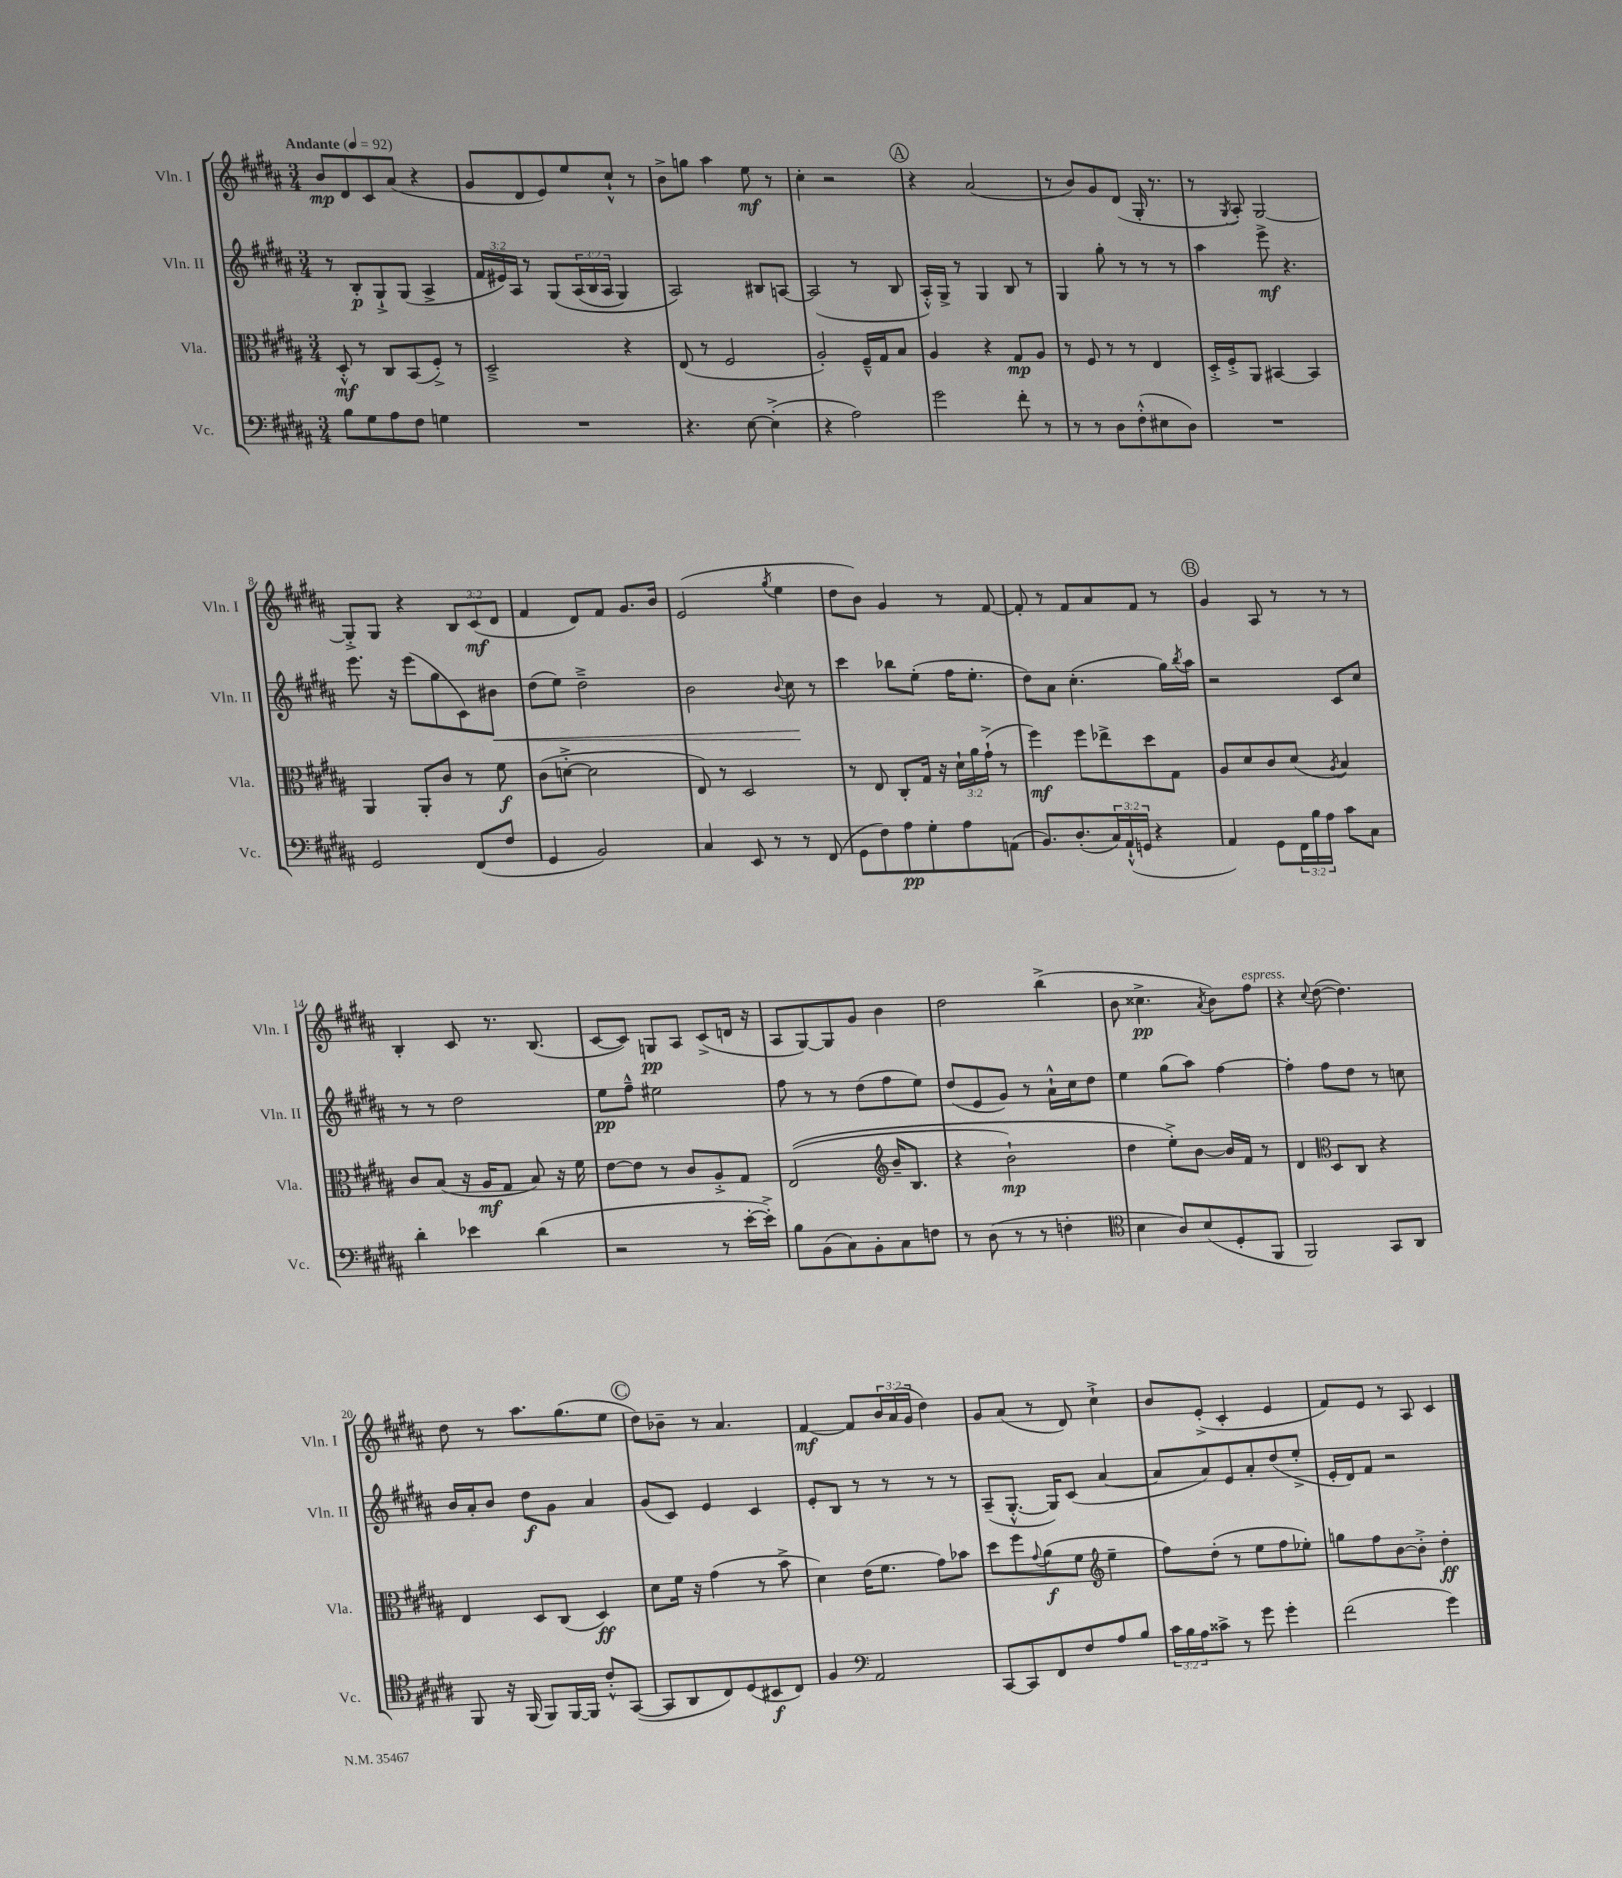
<<
\new StaffGroup <<
\new Staff = "s0" \with { instrumentName = "Vln. I" shortInstrumentName = "Vln. I" } {
    \clef treble \key b \major \numericTimeSignature \time 3/4 \override Staff.TupletNumber.text = #tuplet-number::calc-fraction-text \tempo "Andante" 4 = 92
    b'8\mp dis'8 cis'8 ais'8( r4 |
    gis'8 dis'8 e'8) e''8 cis''8-!-^ r8 |
    b'8-> g''8 ais''4 e''8\mf r8 |
    cis''4-. r2 |
    \mark \markup { \circle "A" } r4 ais'2( |
    r8 b'8) gis'8 dis'8( gis16-. r8. |
    r8 \acciaccatura { gis8 } ais8-.) gis2~ |
    gis8-.-> gis8 r4 \tuplet 3/2 { b8 cis'8\mf( dis'8 } |
    fis'4 dis'8) fis'8 gis'8. b'16 |
    e'2( \acciaccatura { gis''8 } e''4 |
    dis''8 b'8) gis'4 r8 fis'8~ |
    fis'8-. r8 fis'8 ais'8 fis'8 r8 |
    \mark \markup { \circle "B" } gis'4 ais8 r8 r8 r8 |
    b4-. cis'8 r8. b8.( |
    cis'8~ cis'8) g8\pp ais8 cis'8->( d'16 r16 |
    ais8 gis8~) gis8 gis'8 b'4 |
    dis''2 b''4->( |
    b'8 cisis''4.->\pp \acciaccatura { ais'8 } b'8) fis''8^\markup { \italic "espress." } |
    r4 \appoggiatura { cis''8 } dis''8~( dis''4.) |
    dis''8 r8 ais''8. gis''8.( e''8 |
    \mark \markup { \circle "C" } dis''8) bes'8-- r8 ais'4. |
    fis'4~\mf fis'8 \tuplet 3/2 { b'16 ais'16( gis'16 } dis''4) |
    gis'8 ais'8( r8 dis'8) cis''4-!-> |
    b'8 e'8-.->( cis'4-. e'4 |
    fis'8) e'8 r8 ais8 cis'4 \bar "|." |
}
\new Staff = "s1" \with { instrumentName = "Vln. II" shortInstrumentName = "Vln. II" } {
    \clef treble \key b \major \numericTimeSignature \time 3/4 \override Staff.TupletNumber.text = #tuplet-number::calc-fraction-text
    r8 b8-.\p gis8-!-> gis8( ais4-> |
    \tuplet 3/2 { fis'16 eis'16) ais16 } r8 gis8\( \tuplet 3/2 { ais16( b16 ais16 } gis4) |
    ais2\) bis8 a8~ |
    a2( r8 b8 |
    \mark \markup { \circle "A" } ais16-.-^) gis16-> r8 gis4 b8 r8 |
    gis4 gis''8-. r8 r8 r8 |
    ais''4 e'''8->\mf r4. |
    e'''8. r16 e'''8( gis''8 cis'8) bis'8\< |
    dis''8( e''8) dis''2---> |
    b'2 \appoggiatura { b'8 } cis''8\! r8 |
    cis'''4 bes''8 e''8-.( fis''16 e''8.-. |
    dis''8) ais'8 cis''4.-.( gis''16) \acciaccatura { b''8 } ais''16 |
    \mark \markup { \circle "B" } r2 cis'8 cis''8 |
    r8 r8 dis''2 |
    e''8\pp fis''8---^ eis''2 |
    fis''8 r8 r8 dis''8( fis''8 e''8) |
    dis''8( e'8 gis'8) r8 ais'16-!-^ cis''16 dis''8 |
    e''4 gis''8( ais''8) fis''4~ |
    fis''4-. fis''8 dis''8 r8 c''8 |
    b'16 ais'16-. b'8 dis''8\f gis'8 ais'4 |
    \mark \markup { \circle "C" } gis'8( cis'8) e'4 cis'4 |
    e'8-. b8 r8 r8 r8 r8 |
    ais8--( gis8.~-.-^ gis16) cis'8( ais'4~ |
    ais'8 ais'8) e'8 ais'8-. dis''8( e''8-.-> |
    e'16-. dis'16) fis'8 r2 \bar "|." |
}
\new Staff = "s2" \with { instrumentName = "Vla." shortInstrumentName = "Vla." } {
    \clef alto \key b \major \numericTimeSignature \time 3/4 \override Staff.TupletNumber.text = #tuplet-number::calc-fraction-text
    dis8-.-^\mf r8 cis8 b,8( fis8-.->) r8 |
    dis2---> r4 |
    e8( r8 fis2 |
    ais2-.) fis16---^ gis16 b8 |
    \mark \markup { \circle "A" } ais4 r4 gis8\mp ais8 |
    r8 fis8 r8 r8 e4 |
    dis16-.-> fis16-.-> ais,8 bis,4~ bis,4 |
    ais,4 ais,8-. cis'8 r8 fis'8\f |
    cis'8( d'8~-.-> d'2 |
    e8) r8 dis2 |
    r8 e8 cis8-. gis16 r16 \tuplet 3/2 { dis'16-! ais'16 gis'16-!->( } r8 |
    fis''4\mf) fis''8 ees''8-> dis''8 gis8 |
    \mark \markup { \circle "B" } ais8 dis'8 cis'8 dis'8( \acciaccatura { ais8 } b4) |
    cis'8 b8( r16 ais16\mf gis8 b8) r16 fis'16 |
    e'8~ e'8 r8 cis'8 ais8-.-> gis8 |
    e2(\( \clef treble b'16-- b8. |
    r4 b'2-!\mp) |
    dis''4 e''8-.->\) b'8~ b'16 fis'16 r8 |
    dis'4 \clef alto dis8 cis8 r4 |
    e4 dis8 cis8( dis4\ff) |
    \mark \markup { \circle "C" } dis'8 fis'16 r16 gis'4( r8 b'8-> |
    dis'4) e'16( fis'8. gis'8) bes'8 |
    dis''8 fis''8 \appoggiatura { gis'8 } ais'8\f( fis'8 \clef treble e''4-- |
    fis''8) dis''8-.( r8 e''8 fis''8 ees''8-.) |
    g''8 fis''8 b'8~ b'8-.-> dis''4-.\ff \bar "|." |
}
\new Staff = "s3" \with { instrumentName = "Vc." shortInstrumentName = "Vc." } {
    \clef bass \key b \major \numericTimeSignature \time 3/4 \override Staff.TupletNumber.text = #tuplet-number::calc-fraction-text
    b8 gis8 ais8 fis8 g4 |
    R2. |
    r4. e8~ e4-.->( |
    r4 ais2) |
    \mark \markup { \circle "A" } gis'2 fis'8-. r8 |
    r8 r8 dis8 fis8-.-^( eis8 dis8) |
    R2. |
    gis,2 fis,8( fis8 |
    gis,4 b,2) |
    cis4 e,8 r8 r8 fis,8( |
    gis,8 fis8) ais8\pp gis8-. ais8 a,8( |
    b,8.) dis8.-.( \tuplet 3/2 { cis16) ais,16-!-^( g,16 } r4 |
    \mark \markup { \circle "B" } ais,4) gis,8 \tuplet 3/2 { fis,16 b16 ais16 } cis'8 cis8 |
    dis'4-. ees'4 dis'4( |
    r2 r8 e'16~-. e'16-.->) |
    b8 b,8( cis8) b,8-. cis8 f8 |
    r8 dis8( r8 r8 f4-. |
    \clef tenor b4 ais8) b8( dis8-. fis,8 |
    fis,2) gis,8 ais,8 |
    fis,8 r16 fis,16( fis,8) fis,16~ fis,16 cis'8-.-^ gis,8~( |
    \mark \markup { \circle "C" } gis,8 ais,8 cis8) dis8( bis,8\f cis8) |
    fis4 \clef bass ais,2 |
    cis,8~ cis,8 fis,8 fis8 ais8 b8 |
    \tuplet 3/2 { cis'16 b16 ais16 } cisis'8-> r8 gis'8 gis'4-. |
    fis'2( gis'4) \bar "|." |
}
>>
>>
